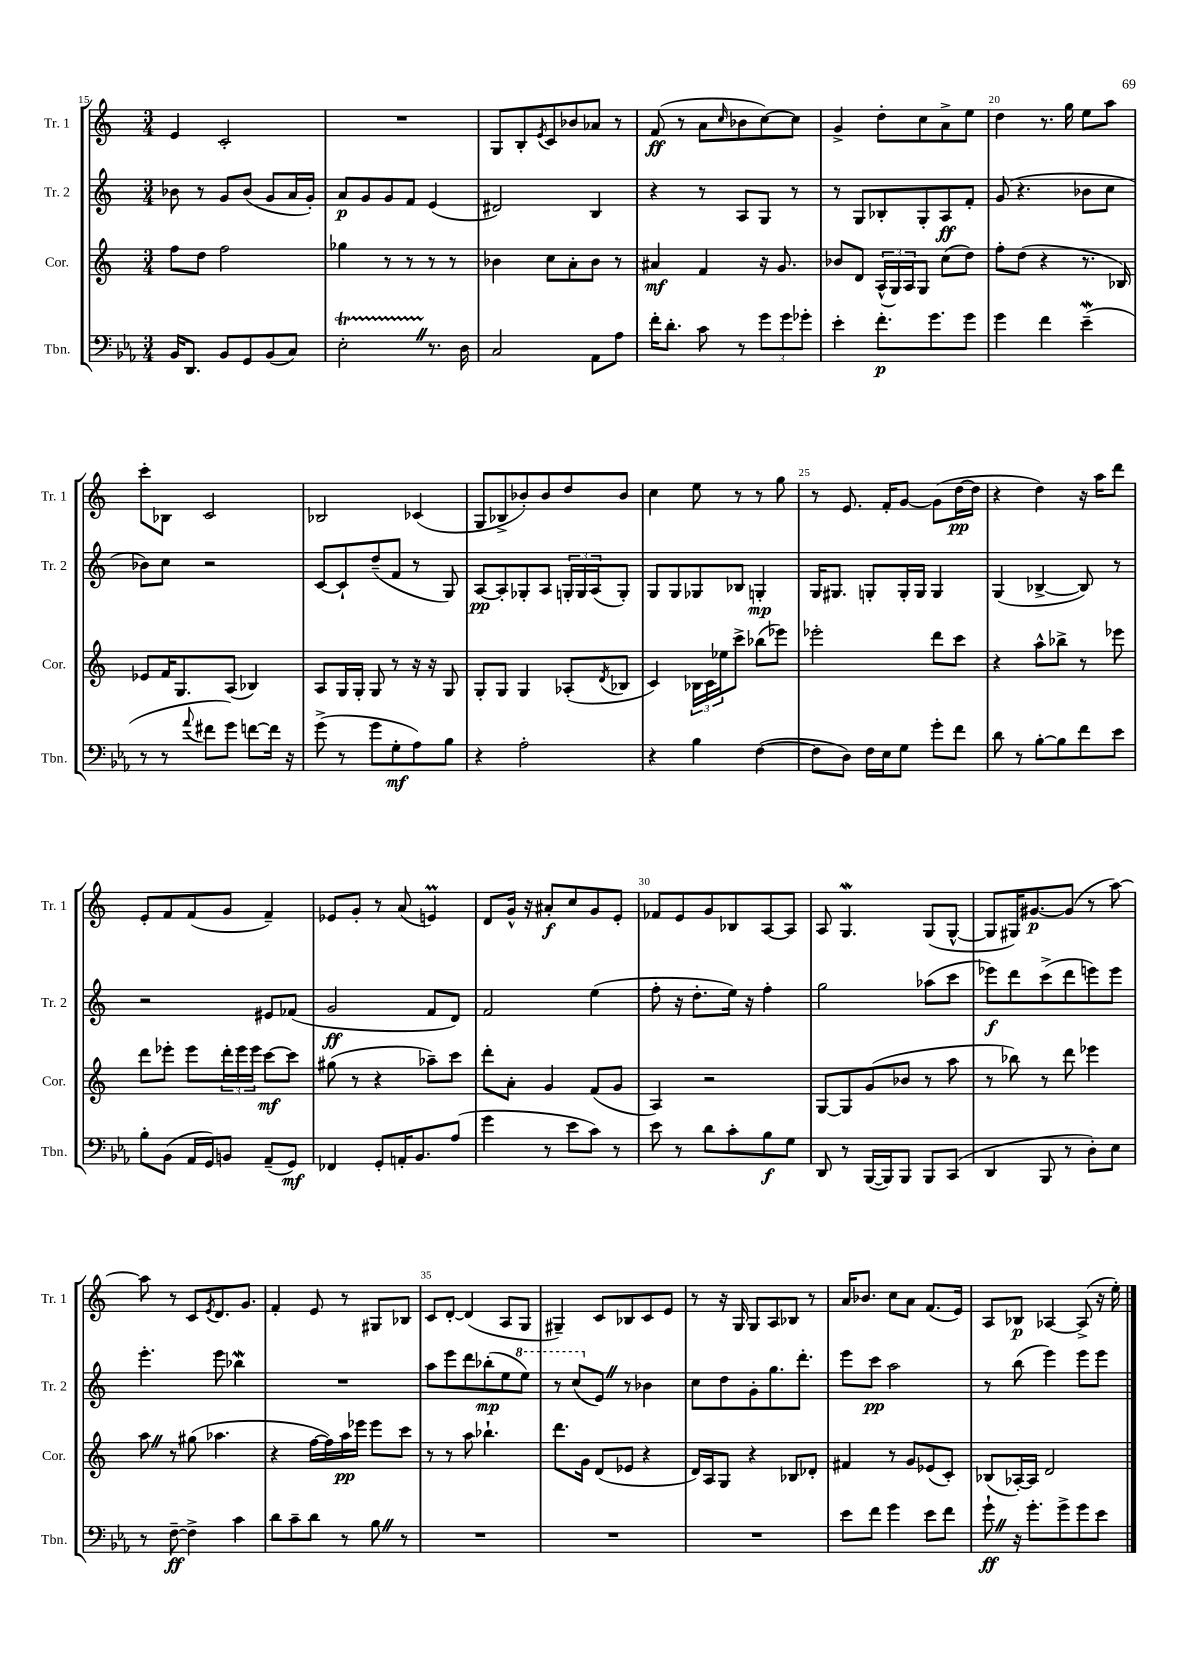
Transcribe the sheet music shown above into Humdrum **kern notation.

**kern	**kern	**kern	**kern
*staff4	*staff3	*staff2	*staff1
*clefF4	*clefG2	*clefG2	*clefG2
*k[b-e-a-]	*k[]	*k[]	*k[]
*M3/4	*M3/4	*M3/4	*M3/4
16BB-/LK	8ff\L	8b-\	4e/
8.DD/J	.	.	.
.	8dd\J	8r	.
8BB-/L	2ff\	8g/L	2c'/
8GG/	.	(8b-/J	.
(8BB-/	.	8g/L	.
8C/J)	.	16a/L	.
.	.	16g'/JJ)	.
=	=	=	=
2E-'\	4gg-\	8a/L	2.r
.	.	8g/	.
.	8r	8g/	.
.	8r	8f/J	.
8.r	8r	(4e/	.
.	8r	.	.
16D\	.	.	.
=	=	=	=
2C/	4b-\	2d#/)	8G/L
.	.	.	8B'/
.	.	.	8qe/
.	8cc\L	.	8c/
.	8a'\	.	8b-/
8AA-\L	8b-\J	4B/	8a-/J
8A-\J	8r	.	8r
=	=	=	=
16f'\LK	4a#/	4r	(8f/
8.d'\J	.	.	.
.	.	.	8r
8c\	4f/	8r	8a\L
.	.	.	16qqcc/
8r	.	8A/L	8b-\
12g\L	16r	8G/J	[8cc\)
.	8.g/	.	.
12g\	.	.	.
.	.	8r	8cc\]J
12g-'\J	.	.	.
=	=	=	=
4e-'\	8b-/L	8r	4g^/
.	8d/J	8G/L	.
8.f'\L	(24A^^/LL	8B-'/	8dd'\L
.	24G/)	.	.
.	24A/J	.	.
.	8G/J	8G'/	8cc\
8.g\	.	.	.
.	(8cc\L	8A/	8a^\
8g\J	8dd\J)	8f'/J	8ee\J
=	=	=	=
4g\	8ff'\L	(8g/	4dd\
.	(8dd\J	4.r	.
4f\	4r	.	8.r
.	.	.	16gg\
(4e-~\	8.r	8b-\L	8ee\L
.	.	8cc\J	8aa\J
.	16B-/)	.	.
=	=	=	=
8r	8e-/L	8b-\L)	8ccc'\L
8r	16f/K	8cc\J	8B-\J
.	8.G/	.	.
8qqa-/	.	.	.
8f#\L	.	2r	2c/
8g\J)	(8A/J	.	.
[8f\L	4B-/)	.	.
16f\]Jk	.	.	.
16r	.	.	.
=	=	=	=
(8g^\	8A/L	[8c/L	2B-/
8r	16G/L	8c`/]	.
.	16G'/JJ	.	.
8g\L	8G/	(8dd~/	.
8G'\	8r	8f/J	.
8A-\)	16r	8r	(4c-/
.	16r	.	.
8B-\J	8G/	8G/)	.
=	=	=	=
4r	8G'/L	[8A/L	8G/L
.	8G/J	8A'/]	8B-^/
2A-'\	4G/	8G-'/	8b-'/)
.	.	8A/J	8b-/
.	(8A-'/L	24G'/LL	8dd/
.	.	24G/	.
.	.	(24A/J	.
.	8qd/	.	.
.	8B-/J	8G'/J)	8b-/J
=	=	=	=
4r	4c/)	8G/L	4cc\
.	.	8G/	.
4B-\	24B-\LL	8G-/	8ee\
.	24c\	.	.
.	24ee-\J	.	.
.	8ccc^\J	8B-/J	8r
([4F\	(8bb-\L	4G'/	8r
.	8eee-\J)	.	8gg\
=	=	=	=
8F\]L	2eee-'\	16G/LK	8r
.	.	8.G#/J	.
8D\J)	.	.	8.e/
16F\LL	.	8G'/L	.
16E-\J	.	.	16f'/LK
8G\J	.	16G'/L	[8g/J
.	.	16G/JJ	.
8g'\L	8ddd\L	4G/	(8g\]L
8f\J	8ccc\J	.	[16dd\L
.	.	.	16dd\]JJ
=	=	=	=
8d\	4r	(4G/	4r
8r	.	.	.
[8B-'\L	8aa^^\L	[4B-^/	4dd\)
8B-\]	8bb-^\J	.	.
8f\	8r	8B-/])	16r
.	.	.	16aa\LK
8e-\J	8eee-\	8r	8ddd\J
=	=	=	=
8B-'\L	8ddd\L	2r	8e'/L
(8BB-\J	8eee-'\J	.	8f/
16AA-/LL	8eee-\L	.	(8f/
16GG/J)	.	.	.
8BB/J	24ddd'\L	.	8g/J
.	24eee-\	.	.
.	24eee-\JJ	.	.
(8AA-~/L	[8ccc\L	8e#/L	4f~/)
8GG/J)	8ccc\]J	(8f-/J	.
=	=	=	=
4FF-/	(8gg#\	2g/	8e-/L
.	8r	.	8g'/J
8GG'/L	4r	.	8r
16AA'/K	.	.	(8a/
8.BB-/	.	.	.
.	8aa-~\L)	8f/L	4e/)
(8A-/J	8ccc\J	8d/J)	.
=	=	=	=
4g\	8ddd'\L	2f/	8d/L
.	8a'\J	.	16g^^/Jk
.	.	.	16r
8r	4g/	.	8a#'/L
8e-\L	.	.	8cc/
8c\J)	(8f/L	(4ee\	8g/
8r	8g/J	.	8e'/J
=	=	=	=
8e-\	4A/)	8ff'\	8f-/L
8r	.	16r	8e/
.	.	8.dd'\L	.
8d\L	2r	.	8g/
8c'\	.	16ee\Jk)	8B-/
.	.	16r	.
8B-\	.	4ff'\	[8A/
8G\J	.	.	8A/]J
=	=	=	=
8DD/	[8G/L	2gg\	8A/
8r	8G/]	.	4.G/
([16BBB-/LL	(8g/	.	.
16BBB-/]J)	.	.	.
8BBB-/J	8b-/J	.	.
8BBB-/L	8r	(8aa-\L	(8G/L
(8CC/J	8aa\	8ccc\J	[8G^^/J
=	=	=	=
4DD/	8r	8eee-\L)	8G/]L
.	8bb-\)	8ddd\	16G#/K)
.	.	.	[8.g#/
8BBB-/	8r	(8ccc^\	.
8r	8ddd\	8ddd\	(8g#/]J
8D'\L)	4eee-\	8eee\)	8r
8E-\J	.	8eee\J	[8aa\)
=	=	=	=
8r	8aa\	4.eee'\	8aa\]
[8F~\	8r	.	8r
4F^\]	(8gg#\	.	8c/L
.	.	.	8qe/
.	4.aa-\	8eee\	8.d/
4c\	.	4bb-\	.
.	.	.	8.g/J
=	=	=	=
8d\L	4r	2.r	4f'/
8c~\	.	.	.
8d\J	[16ff\LL	.	8e/
.	16ff\])	.	.
8r	16aa\	.	8r
.	16eee-\JJ	.	.
8B-\	8eee-\L	.	8G#/L
8r	8ccc\J	.	8B-/J
=	=	=	=
2.r	8r	8aa\L	8c/L
.	8r	8eee\	[8d'/J
.	8aa\	8ddd\	(4d/]
.	4.bb-`\	(8bb-'\	.
.	.	8ee\	8A/L
.	.	8eee\J)	8G/J
=	=	=	=
2.r	8.ddd\L	8r	4G#~/)
.	.	(8ccc/L	.
.	16g\Jk	.	.
.	(8d/L	8e/J)	8c/L
.	8e-/J	8r	8B-/
.	4r	4b-\	8c/
.	.	.	8e/J
=	=	=	=
2.r	16d/LL)	8cc\L	8r
.	16A/J	.	.
.	8G/J	8dd\	16r
.	.	.	16G/
.	4r	8g'\	8G/L
.	.	8.gg\	8A/
.	8B-/L	.	8B-/J
.	.	8.ddd'\J	.
.	8d-'/J	.	8r
=	=	=	=
8e-\L	4f#/	8eee\L	16a/LK
.	.	.	8.b-/J
8f\J	.	8ccc\J	.
4g\	8r	2aa\	8cc\L
.	8g/L	.	8a\J
8e-\L	(8e-/	.	(8.f/L
8f\J	8c'/J)	.	.
.	.	.	16e/Jk)
=	=	=	=
8g`\	(8B-/L	8r	8A/L
16r	[16A-'/L)	(8bb\	8B-/J
8.g'\L	16A-/]JJ	.	.
.	2d/	4eee\)	[4A-/
8g^\	.	.	.
8g\	.	8eee\L	(8A-^/]
8e-\J	.	8eee\J	16r
.	.	.	16ee'\)
==	==	==	==
*-	*-	*-	*-
